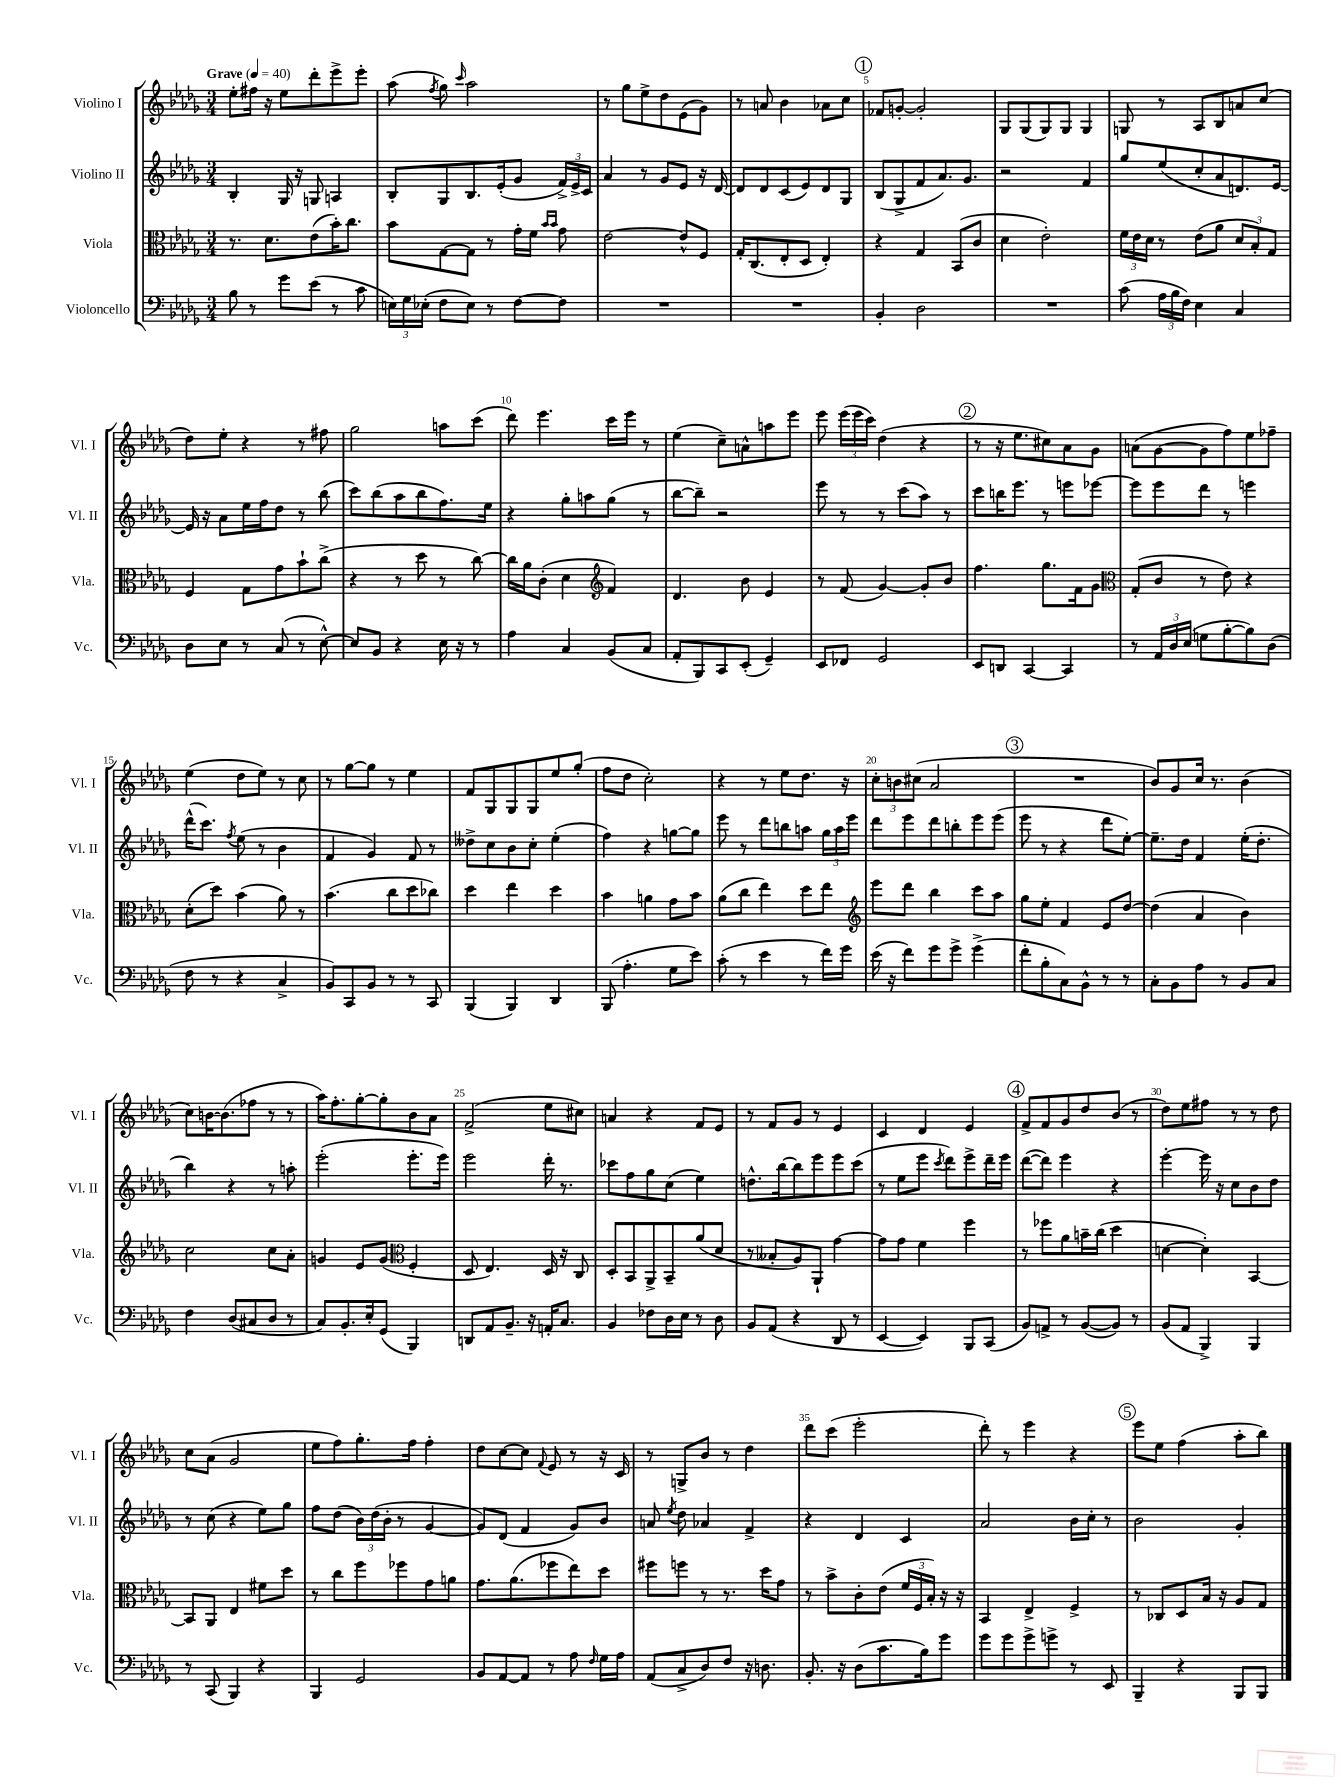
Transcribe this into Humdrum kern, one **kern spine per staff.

**kern	**kern	**kern	**kern
*part4	*part3	*part2	*part1
*staff4	*staff3	*staff2	*staff1
*I"Violoncello	*I"Viola	*I"Violino II	*I"Violino I
*I'Vc.	*I'Vla.	*I'Vl. II	*I'Vl. I
*clefF4	*clefC3	*clefG2	*clefG2
*k[b-e-a-d-g-]	*k[b-e-a-d-g-]	*k[b-e-a-d-g-]	*k[b-e-a-d-g-]
*M3/4	*M3/4	*M3/4	*M3/4
*MM40	*MM40	*MM40	*MM40
=1	=1	=1	=1
!	!	!	!LO:TX:a:B:t=Grave
8B-\	8.r	4B-'/	8ee-'\L
8r	.	.	16ff#X\Jk
.	8.d-\L	.	16r
8g-\L	.	16G-/	8ee-\L
.	.	16r	.
(8e-\J	(8e-\	8Gn/	8ddd-'\
8r	16b-'\K)	4An/	8eee-^\
.	8.cc\J	.	.
8c\	.	.	8eee-'\J
=2	=2	=2	=2
24En\LL)	8b-\L	8B-'/L	(8aa-\
24G-\	.	.	.
(24E-X'\JJ	.	.	.
.	.	.	8qff/
8F\L	[8G-\	8G-/	8gg-\)
.	.	.	16qqccc/
8E-\J)	8G-\J]	8.B-/	2aa-\
8r	8r	.	.
.	.	(16e-'/k	.
[8F\L	16g-'\LL	8g-/J	.
.	16f\JJ	.	.
.	16qqb-/LL	.	.
.	16qqb-/JJ	.	.
8F\J]	8g-\	24f^/LL)	.
.	.	24e-^/	.
.	.	24c/JJ	.
=3	=3	=3	=3
2.r	[2e-\	4a-/	8r
.	.	.	8gg-\L
.	.	8r	8ee-^\
.	.	8g-/L	8dd-\
.	8e-^^/L]	8e-/J	(8e-\
.	8F/J	16r	8g-\J)
.	.	[16d-/	.
=4	=4	=4	=4
2.r	16G-'/KL	8d-/L]	8r
.	(8.C/	.	.
.	.	8d-/	8an/
.	8E-'/	(8c/	4b-\
.	8D-/J	8e-/)	.
.	4E-'/)	8d-/	8a-X\L
.	.	8G-/J	8cc\J
!!LO:REH:place=s1:t=1
=5	=5	=5	=5
4BB-'/	4r	(8B-/L	8f-X/L
.	.	8G-^/	[8gn'/J
2D-\	4G-/	8f/	2g'/]
.	.	8.a-/)	.
.	(8BB-/L	.	.
.	.	8.g-/J	.
.	8c/J	.	.
=6	=6	=6	=6
2.r	4d-\	2r	8G-/L
.	.	.	(8G-/
.	2e-'\)	.	8G-/)
.	.	.	8G-/J
.	.	4f/	4G-/
=7	=7	=7	=7
(8c\	24f\LL	8gg-/L	8Gn/
.	24e-\	.	.
.	24d-\JJ	.	.
24A-\LL	8r	(8ee-/	8r
24B-\	.	.	.
24F\JJ)	.	.	.
4E-\	(8e-\L	8cc'/	8A-/L
.	8a-\J	8a-/	8B-/
4C/	12d-/L	8.dn/)	8an/
.	12B-'/)	.	.
.	.	.	(8cc/J
.	12G-/J	.	.
.	.	[16e-/Jk	.
!!LO:LB:g=z
=8	=8	=8	=8
8D-\L	4F/	16e-/]	8dd-\L)
.	.	16r	.
8E-\J	.	8a-\L	8ee-'\J
8r	8G-\L	16ee-\L	4r
.	.	16ff\J	.
(8C/	8g-\	8dd-\J	.
8r	8b-`\	8r	8r
[8E-^^\)	(8cc^\J	(8bb-\	8ff#X\
=9	=9	=9	=9
8E-/L]	4r	8ccc\L)	2gg-\
8BB-/J	.	(8bb-\	.
4r	8r	8aa-\	.
.	8dd-\	8bb-\	.
16E-\	8r	8.ff\)	8aan\L
16r	.	.	.
8r	[8cc\)	.	(8ccc\J
.	.	16ee-\Jk	.
=10	=10	=10	=10
4A-\	16cc\LL]	4r	8ddd-\)
.	16a-\J	.	.
.	(8c'\J	.	4.eee-\
4C/	4d-\	8gg-'\L	.
.	.	8aan\	.
*	*clefG2	*	*
(8BB-/L	4f/)	(8gg-\J	16ccc\LL
.	.	.	16eee-\JJ
8C/J	.	8r	8r
=11	=11	=11	=11
8AA-'/L	4.d-/	[8bb-\L	(4ee-\
8BBB-/)	.	8bb-~\J])	.
8CC/	.	2r	8cc~\L)
(8EE-'/J	8b-\	.	8an^^\
4GG-~/)	4e-/	.	8aan\
.	.	.	8eee-\J
=12	=12	=12	=12
8EE-/L	8r	8eee-\	8eee-\
8FF-X/J	(8f/	8r	(24eee-\LL
.	.	.	24eee-\
.	.	.	24ccc\JJ)
2GG-/	[4g-/)	8r	(4dd-\
.	.	(8ccc\L	.
.	8g-'/L]	8aa-\J)	4r
.	8b-/J	8r	.
!!LO:REH:place=s1:t=2
=13	=13	=13	=13
8EE-/L	4.ff\	8ccc\L	8r
8DDn/J	.	16bbn\K	16r
.	.	8.eee-\J	8.ee-\L
[4CC/	.	.	.
.	8.gg-\L	8r	8cc#X\)
4CC/]	.	8eeen\L	8a-\
.	16f\k	.	.
.	8g-\J	[8eee-X\J	8g-\J
=14	=14	=14	=14
*	*clefC3	*	*
8r	(8G-'/L	8eee-\L]	(8an\L
24AA-/LL	8c/J	8eee-\	[8g-\
24D-/	.	.	.
(24E-/JJ	.	.	.
8Gn\L	8r	8ddd-\J	8g-\]
[8B-'\	8e-\)	8r	8ff\)
8B-\])	4r	4eeen\	8ee-\
(8D-\J	.	.	8ff-X~\J
!!LO:LB:g=z
=15	=15	=15	=15
8F\	(8d-'\L	(16ddd-^^\KL	(4ee-\
.	.	8.ccc\J)	.
8r	8dd-\J)	.	.
.	.	8qff/	.
4r	(4b-\	(8ee-\	8dd-\L
.	.	8r	8ee-\J)
4C^/	8a-\)	4b-\	8r
.	8r	.	8cc\
=16	=16	=16	=16
8BB-/L)	(4.b-\	4f/	8r
8CC/	.	.	[8gg-\L
8BB-/J	.	4g-/)	8gg-\J]
8r	8cc\L	.	8r
8r	8dd-\	8f/	4ee-\
8CC/	8cc-X\J)	8r	.
=17	=17	=17	=17
(4BBB-/	4dd-\	8dd--X^\L	8f/L
.	.	8cc\	8G-/
4BBB-/)	4ee-\	8b-\	8G-/
.	.	8cc'\J	8G-/
4DD-/	4dd-\	(4ee-'\	8ee-/
.	.	.	(8gg-'/J
=18	=18	=18	=18
(8BBB-/	4b-\	4ff\)	8ff\L
4.A-'\	.	.	8dd-\J
.	4an\	4r	2cc'\)
8G-\L	8g-\L	[8ggn\L	.
8e-\J)	8b-\J	8gg\J]	.
=19	=19	=19	=19
(8c'\	(8a-\L	8eee-\	4r
8r	8cc\J	8r	.
4e-\	4ee-\)	8ddd-\L	8r
.	.	8bbn\	8ee-\L
8r	8dd-\L	8aan\J	8.dd-\J
16f\LL)	8ee-\J	24gg-\LL	.
.	.	24aa\	.
16g-\JJ	.	.	16r
.	.	24eee-\JJ	.
=20	=20	=20	=20
*	*clefG2	*	*
(16e-\	8eee-\L	8ddd-\L	12cc'\L
16r	.	.	.
.	.	.	12bn\
8f\L)	8ddd-\J	8eee-\	.
.	.	.	(12cc#X\J
8g-\	4bb-\	8ddd-\	2a-/
8g-^\J	.	8bbn'\	.
(4g-^\	8ccc\L	8eee-\	.
.	8aa-\J	(8eee-\J	.
!!LO:REH:place=s1:t=3
=21	=21	=21	=21
8f'\L	8gg-\L	8eee-\	2.r
8B-'\	8ee-'\J	8r	.
8C\)	4f/	4r	.
8BB-^^\J	.	.	.
8r	8e-/L	8ddd-\L	.
8r	[8dd-/J	[8ee-'\J)	.
=22	=22	=22	=22
8C'\L	(4dd-\]	8.ee-~\L]	8b-/L)
8BB-\	.	.	8g-/
.	.	16dd-\Jk	.
8A-\J	4a-/	4f/	16cc/Jk
.	.	.	8.r
8r	.	.	.
8BB-/L	4b-\)	(16ee-'\KL	(4b-\
.	.	8.dd-'\J	.
8C/J	.	.	.
!!LO:LB:g=z
=23	=23	=23	=23
4F\	2cc\	4bb-\)	8cc\L)
.	.	.	[16bn\K
.	.	.	(8.b\]
(8D-/L	.	4r	.
8C#X/	.	.	8ff-X\J
8D-/J	8cc\L	8r	8r
8r	8a-'\J	8aan'\	8r
=24	=24	=24	=24
8C/L)	4gn/	(2eee-'\	16aa-\KL)
.	.	.	8.ff'\
8.BB-'/	.	.	.
.	8e-/L	.	[8gg-'\
16E-'/k	.	.	.
(8GG-/J	(8g/J	.	8gg-'\]
*	*clefC3	*	*
4BBB-/)	4F'/	8.eee-'\L	8b-\
.	.	.	8a-\J
.	.	16eee-\Jk)	.
=25	=25	=25	=25
8DDn/L	8D-/	2eee-\	(2f^/
8AA-/	4.E-/)	.	.
8.BB-~/J	.	.	.
16r	.	.	.
16AAn'/KL	16D-/	16ddd-'\	8ee-\L
8.C/J	16r	8.r	.
.	8C/	.	8cc#X\J)
=26	=26	=26	=26
4BB-/	8D-'/L	8ccc-X\L	4an/
.	8BB-/	8ff\	.
8F-X\L	8AA-^/	8gg-\	4r
16D-\L	8BB-~/	(8cc\J	.
16E-\JJ	.	.	.
8r	(8a-/	4ee-\)	8f/L
8D-\	8d-/J	.	8e-/J
=27	=27	=27	=27
8BB-/L	8r	8.ddn^^\L	8r
(8AA-/J	8B--X'/L	.	8f/L
.	.	[16bb-\k	.
4r	8A-/)	8bb-\]	8g-/J
.	8AA-`/J	8eee-\	8r
8DD-/	[4g-\	8eee-\	4e-/
8r	.	(8ccc\J	.
=28	=28	=28	=28
[4EE-/	8g-\L]	8r	4c/
.	8g-\J	8ee-\L	.
4EE-/])	4f\	8eee-\J	4d-/
.	.	8qccc/	.
.	.	8ddd-\L)	.
8BBB-/L	4ff\	8eee-^\	4e-/
(8CC/J	.	16ddd-~\L	.
.	.	16eee-\JJ	.
!!LO:REH:place=s1:t=4
=29	=29	=29	=29
8BB-/L)	8r	([8ddd-\L	8f^/L
8AAn^/J	8ff-X\L	8ddd-\J])	8f/
8r	8a-\	4eee-\	8g-/
([8BB-/L	16bn~\L	.	8dd-/
.	(16cc\JJ	.	.
8BB-/J])	4dd-\	4r	(8b-/J
8r	.	.	8r
=30	=30	=30	=30
(8BB-/L	[4dn\	[4eee-'\	8dd-\L)
8AA-/J	.	.	8ee-\
4BBB-^/)	4d'\])	16eee-\]	8ff#X\J
.	.	16r	.
.	.	8cc\L	8r
4BBB-/	[4BB-/	8b-\	8r
.	.	8dd-\J	8dd-\
!!LO:LB:g=z
=31	=31	=31	=31
8r	8BB-/L]	8r	8cc\L
(8CC/	8AA-/J	(8cc\	(8a-\J
4BBB-/)	4E-/	4r	2g-/
4r	8f#X\L	8ee-\L)	.
.	8dd-\J	8gg-\J	.
=32	=32	=32	=32
4BBB-/	8r	8ff\L	8ee-\L
.	8cc\L	(8dd-\J	8ff\)
2GG-/	8ff\	24b-\LL)	8.gg-'\
.	.	(24dd-\	.
.	.	24b-'\JJ	.
.	8ff-X\	8r	.
.	.	.	16ff\Jk
.	8g-\	[4g-/	4ff'\
.	8an\J	.	.
=33	=33	=33	=33
8BB-/L	8.g-\L	8g-/L])	8dd-\L
[8AA-/	.	(8d-/J	[8cc\
.	(8.a-\	.	.
8AA-/J]	.	4f/	8cc\J]
.	.	.	8qqf/
8r	8ff-X\	.	8e-/
8A-\	8ee-\)	8g-/L)	8r
16qqF/	.	.	.
16G-\LL	8dd-\J	8b-/J	16r
16A-\JJ	.	.	16c/
=34	=34	=34	=34
(8AA-/L	8ff#X\L	8an/	8r
.	.	8qee-/	.
8C^/	8ffn\J	8dd-\	8Gn^/L
8D-/)	8r	4a-X/	8b-/J
8F/J	8.r	.	8r
16r	.	4f^/	4dd-\
8.Dn\	16dd-\KL	.	.
.	8g-\J	.	.
=35	=35	=35	=35
8.BB-'/	8r	4r	8ddd-\L
.	8b-^\L	.	(8ccc\J
16r	.	.	.
(8D-\L	8c'\	4d-/	2eee-'\
8.c\	(8e-\J	.	.
.	24f/LL	4c/	.
.	24F/	.	.
16B-\k)	.	.	.
.	24B-'/JJ)	.	.
8g-\J	16r	.	.
.	16r	.	.
=36	=36	=36	=36
8g-\L	4BB-/	2a-/	8ddd-'\)
8g-\	.	.	8r
8g-^\	4E-^/	.	4eee-\
8gn^\J	.	.	.
8r	4F^/	16b-\LL	4r
.	.	16cc'\JJ	.
8EE-/	.	8r	.
!!LO:REH:place=s1:t=5
=37	=37	=37	=37
4BBB-~/	8r	2b-\	8eee-\L
.	8C-X/L	.	8ee-\J
4r	8D-/	.	(4ff\
.	16B-/Jk	.	.
.	16r	.	.
8BBB-/L	8A-/L	4g-'/	8aa-'\L
8BBB-/J	8G-/J	.	8bb-\J)
==	==	==	==
*-	*-	*-	*-
